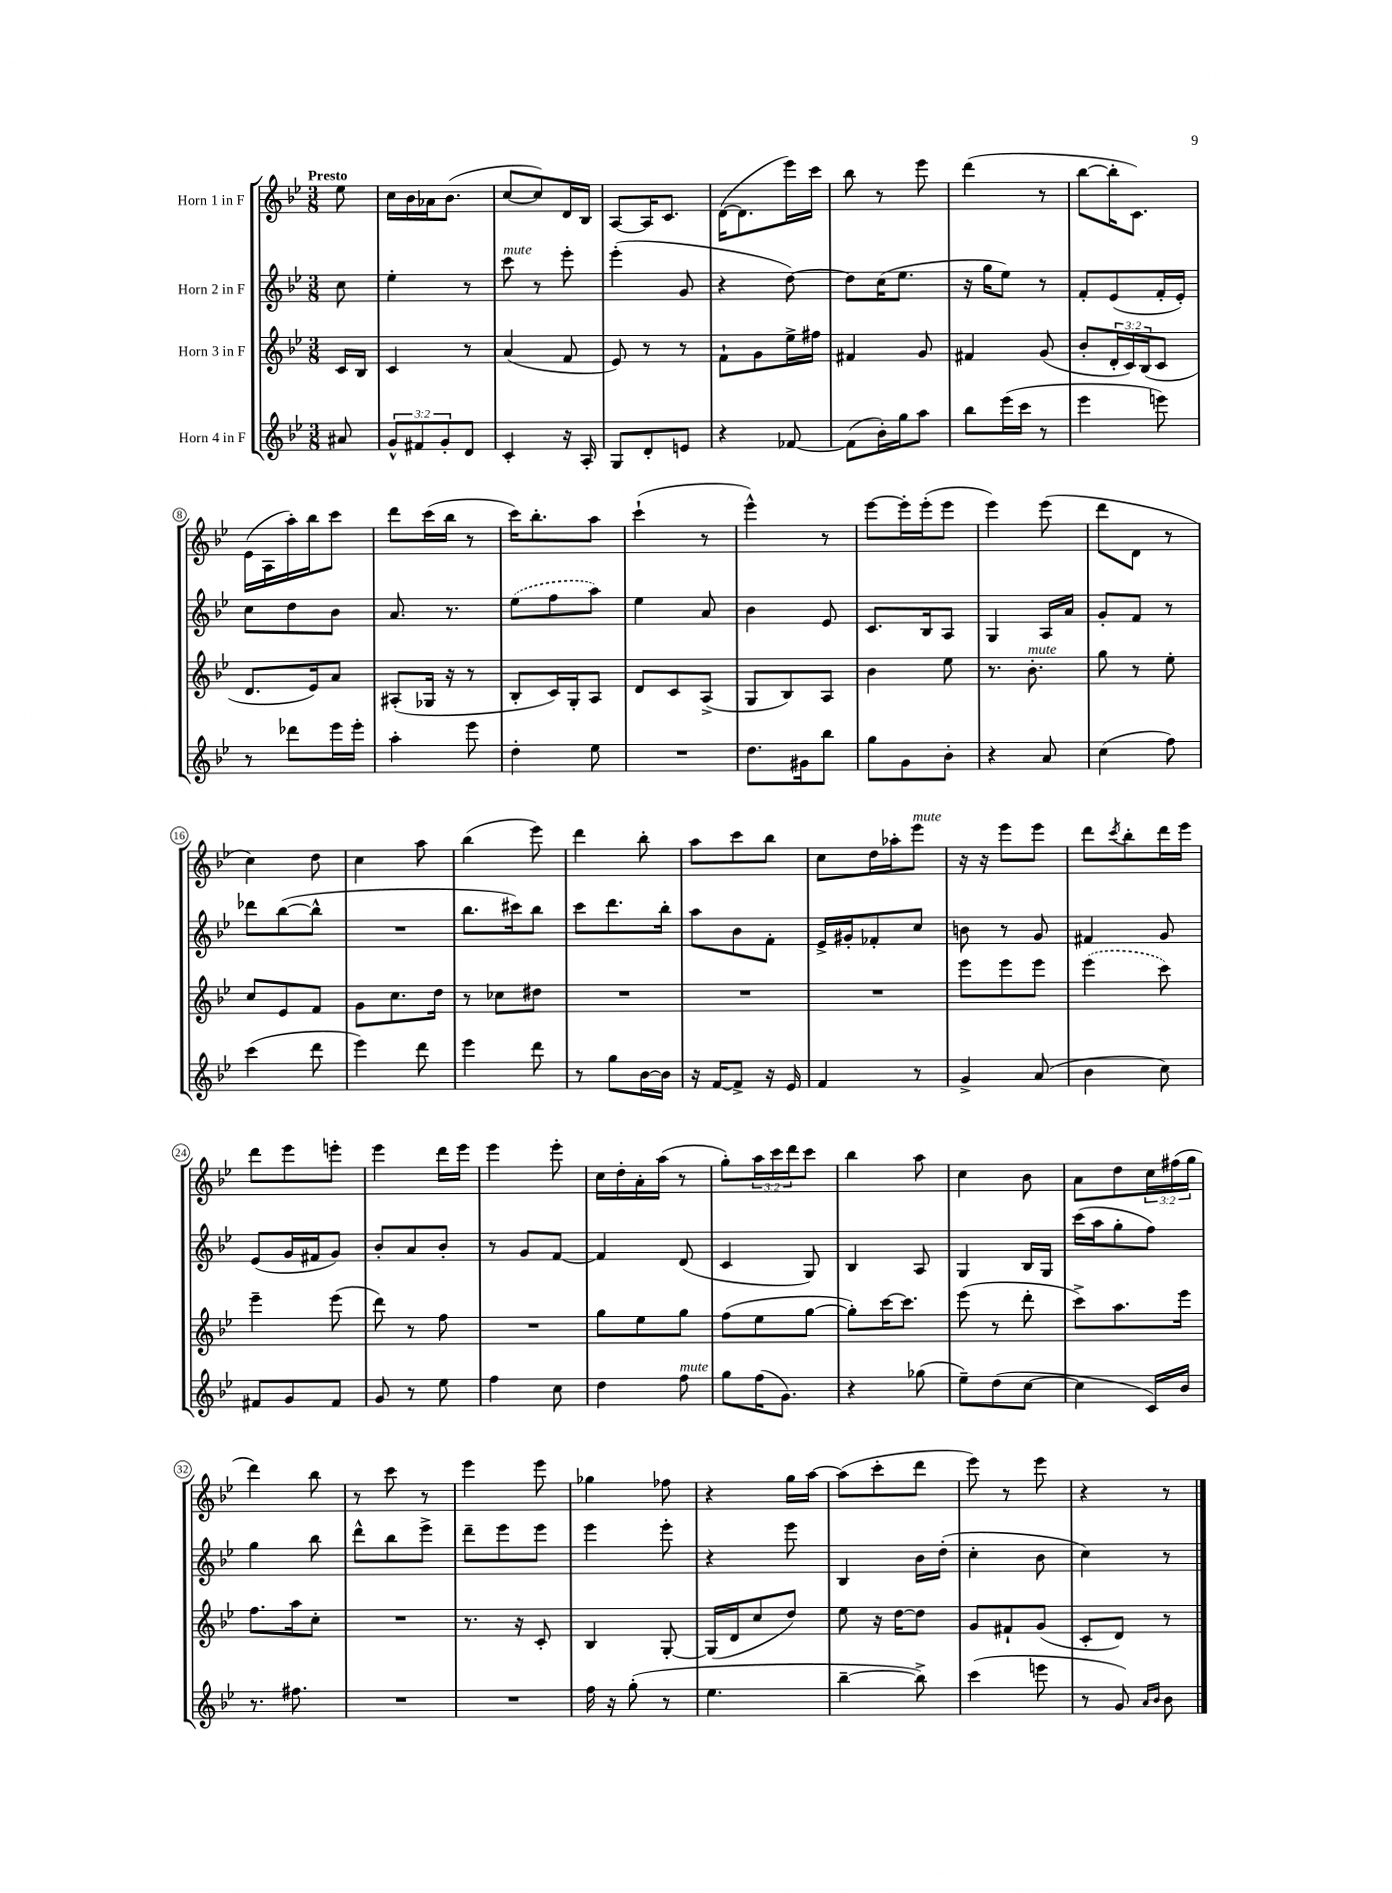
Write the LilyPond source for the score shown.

<<
\new StaffGroup <<
\new Staff = "s0" \with { instrumentName = "Horn 1 in F" } {
    \clef treble \key bes \major \numericTimeSignature \time 3/8 \override Staff.TupletNumber.text = #tuplet-number::calc-fraction-text \partial 8 \tempo "Presto"
    ees''8 |
    c''16 bes'16 aes'16 bes'8.( |
    c''8~ c''8) d'16 bes16 |
    a8~ a16 c'8. |
    d'16~( d'8. ees'''16) c'''16 |
    bes''8 r8 ees'''8 |
    d'''4( r8 |
    bes''8~ bes''16-. c'8.) |
    ees'16( a16 a''16-.) bes''16 c'''8 |
    d'''8 c'''16( bes''16 r8 |
    c'''16) bes''8.-. a''8 |
    c'''4-!( r8 |
    ees'''4-^) r8 |
    ees'''8~ ees'''16-. ees'''16-.( ees'''8 |
    ees'''4) ees'''8( |
    d'''8 d'8 r8 |
    c''4) d''8 |
    c''4 a''8 |
    bes''4( ees'''8) |
    d'''4 bes''8-. |
    a''8 c'''8 bes''8 |
    c''8 d''16 aes''16-. ees'''8^\markup { \italic "mute" } |
    r16 r16 ees'''8 ees'''8 |
    d'''8 \acciaccatura { c'''8 } bes''8-. d'''16 ees'''16 |
    d'''8 ees'''8 e'''8-. |
    ees'''4 d'''16 ees'''16 |
    ees'''4 ees'''8-. |
    c''16 d''16-. a'16-. a''16( r8 |
    g''8-.) \tuplet 3/2 { a''16 c'''16 d'''16 } c'''8 |
    bes''4 a''8 |
    c''4 bes'8 |
    a'8 d''8 \tuplet 3/2 { c''16 fis''16( g''16 } |
    d'''4) bes''8 |
    r8 c'''8 r8 |
    ees'''4 ees'''8 |
    ges''4 fes''8 |
    r4 g''16 a''16~ |
    a''8( c'''8-. d'''8 |
    ees'''8) r8 ees'''8 |
    r4 r8 \bar "|." |
}
\new Staff = "s1" \with { instrumentName = "Horn 2 in F" } {
    \clef treble \key bes \major \numericTimeSignature \time 3/8 \partial 8
    c''8 |
    ees''4-. r8 |
    c'''8^\markup { \italic "mute" } r8 ees'''8-. |
    ees'''4-.( g'8 |
    r4 d''8~) |
    d''8 c''16( ees''8. |
    r16 g''16 ees''8) r8 |
    f'8-. ees'8( f'16-. ees'16-.) |
    c''8 d''8 bes'8 |
    a'8. r8. |
    \once \slurDashed ees''8( f''8 a''8) |
    ees''4 a'8 |
    bes'4 ees'8 |
    c'8. bes16 a8 |
    g4 a16 a'16 |
    g'8-. f'8 r8 |
    des'''8 bes''8~( bes''8-^ |
    R4. |
    bes''8. cis'''16) bes''8 |
    c'''8 d'''8. bes''16-. |
    a''8 bes'8 f'8-. |
    ees'16-> gis'16-. fes'8-. c''8 |
    b'8 r8 g'8 |
    fis'4 g'8 |
    ees'8( g'16 fis'16 g'8) |
    bes'8-. a'8 bes'8-. |
    r8 g'8 f'8~ |
    f'4 d'8( |
    c'4 g8) |
    bes4 a8 |
    g4 bes16 g16 |
    c'''16( a''16 g''8-. f''8) |
    g''4 bes''8 |
    d'''8-^ bes''8 ees'''8-> |
    d'''8-- ees'''8 ees'''8 |
    ees'''4 ees'''8-. |
    r4 ees'''8 |
    bes4 bes'16 d''16-.( |
    c''4-. bes'8 |
    c''4) r8 \bar "|." |
}
\new Staff = "s2" \with { instrumentName = "Horn 3 in F" } {
    \clef treble \key bes \major \numericTimeSignature \time 3/8 \override Staff.TupletNumber.text = #tuplet-number::calc-fraction-text \partial 8
    c'16 bes16 |
    c'4 r8 |
    a'4( f'8 |
    ees'8) r8 r8 |
    f'8-! g'8 ees''16-> fis''16 |
    fis'4 g'8 |
    fis'4 g'8( |
    bes'8-. \tuplet 3/2 { d'16-. c'16) bes16( } c'8 |
    d'8. ees'16) a'8 |
    ais8-.( ges16 r16 r8 |
    bes8-. c'16) g16-. a8 |
    d'8 c'8 a8->( |
    g8 bes8) a8 |
    bes'4 ees''8 |
    r8. bes'8.-.^\markup { \italic "mute" } |
    g''8 r8 ees''8-. |
    c''8 ees'8 f'8 |
    g'8 c''8. d''16 |
    r8 ces''8 dis''8 |
    R4. |
    R4. |
    R4. |
    ees'''8 ees'''8 ees'''8 |
    \once \slurDashed ees'''4( c'''8) |
    ees'''4-- ees'''8( |
    d'''8) r8 f''8 |
    R4. |
    g''8 ees''8 g''8 |
    f''8( ees''8 g''8~ |
    g''8-.) c'''16~ c'''8. |
    ees'''8( r8 d'''8-. |
    c'''8->) a''8. ees'''16 |
    f''8. a''16 c''8-. |
    R4. |
    r8. r16 c'8-. |
    bes4 g8~-. |
    g16( d'16 c''8 d''8) |
    ees''8 r16 d''16~ d''8 |
    g'8 fis'8-! g'8( |
    c'8-. d'8) r8 \bar "|." |
}
\new Staff = "s3" \with { instrumentName = "Horn 4 in F" } {
    \clef treble \key bes \major \numericTimeSignature \time 3/8 \override Staff.TupletNumber.text = #tuplet-number::calc-fraction-text \partial 8
    ais'8 |
    \tuplet 3/2 { g'8-^ fis'8 g'8-. } d'8 |
    c'4-. r16 a16-. |
    g8 d'8-. e'8 |
    r4 fes'8~ |
    fes'8( bes'16-.) g''16 a''8 |
    bes''8 ees'''16( c'''16 r8 |
    ees'''4 e'''8) |
    r8 des'''8 ees'''16 ees'''16-. |
    a''4-. ees'''8 |
    d''4-. ees''8 |
    R4. |
    d''8. gis'16 bes''8 |
    g''8 g'8 bes'8-. |
    r4 a'8 |
    c''4( f''8) |
    c'''4( d'''8 |
    ees'''4) d'''8 |
    ees'''4 d'''8 |
    r8 g''8 bes'16~ bes'16 |
    r16 f'16~ f'8-> r16 ees'16 |
    f'4 r8 |
    g'4-> a'8( |
    bes'4 c''8) |
    fis'8 g'8 fis'8 |
    g'8 r8 ees''8 |
    f''4 c''8 |
    d''4 f''8^\markup { \italic "mute" } |
    g''8 f''16( g'8.) |
    r4 ges''8( |
    ees''8--) d''8( c''8~ |
    c''4 c'16) bes'16 |
    r8. fis''8. |
    R4. |
    R4. |
    f''16 r16 g''8-.( r8 |
    ees''4. |
    bes''4~-- bes''8->) |
    c'''4( e'''8 |
    r8 g'8) \grace { a'16 bes'16 } bes'8 \bar "|." |
}
>>
>>
\layout { \context { \Score \override BarNumber.stencil = #(make-stencil-circler 0.1 0.3 ly:text-interface::print) } }
